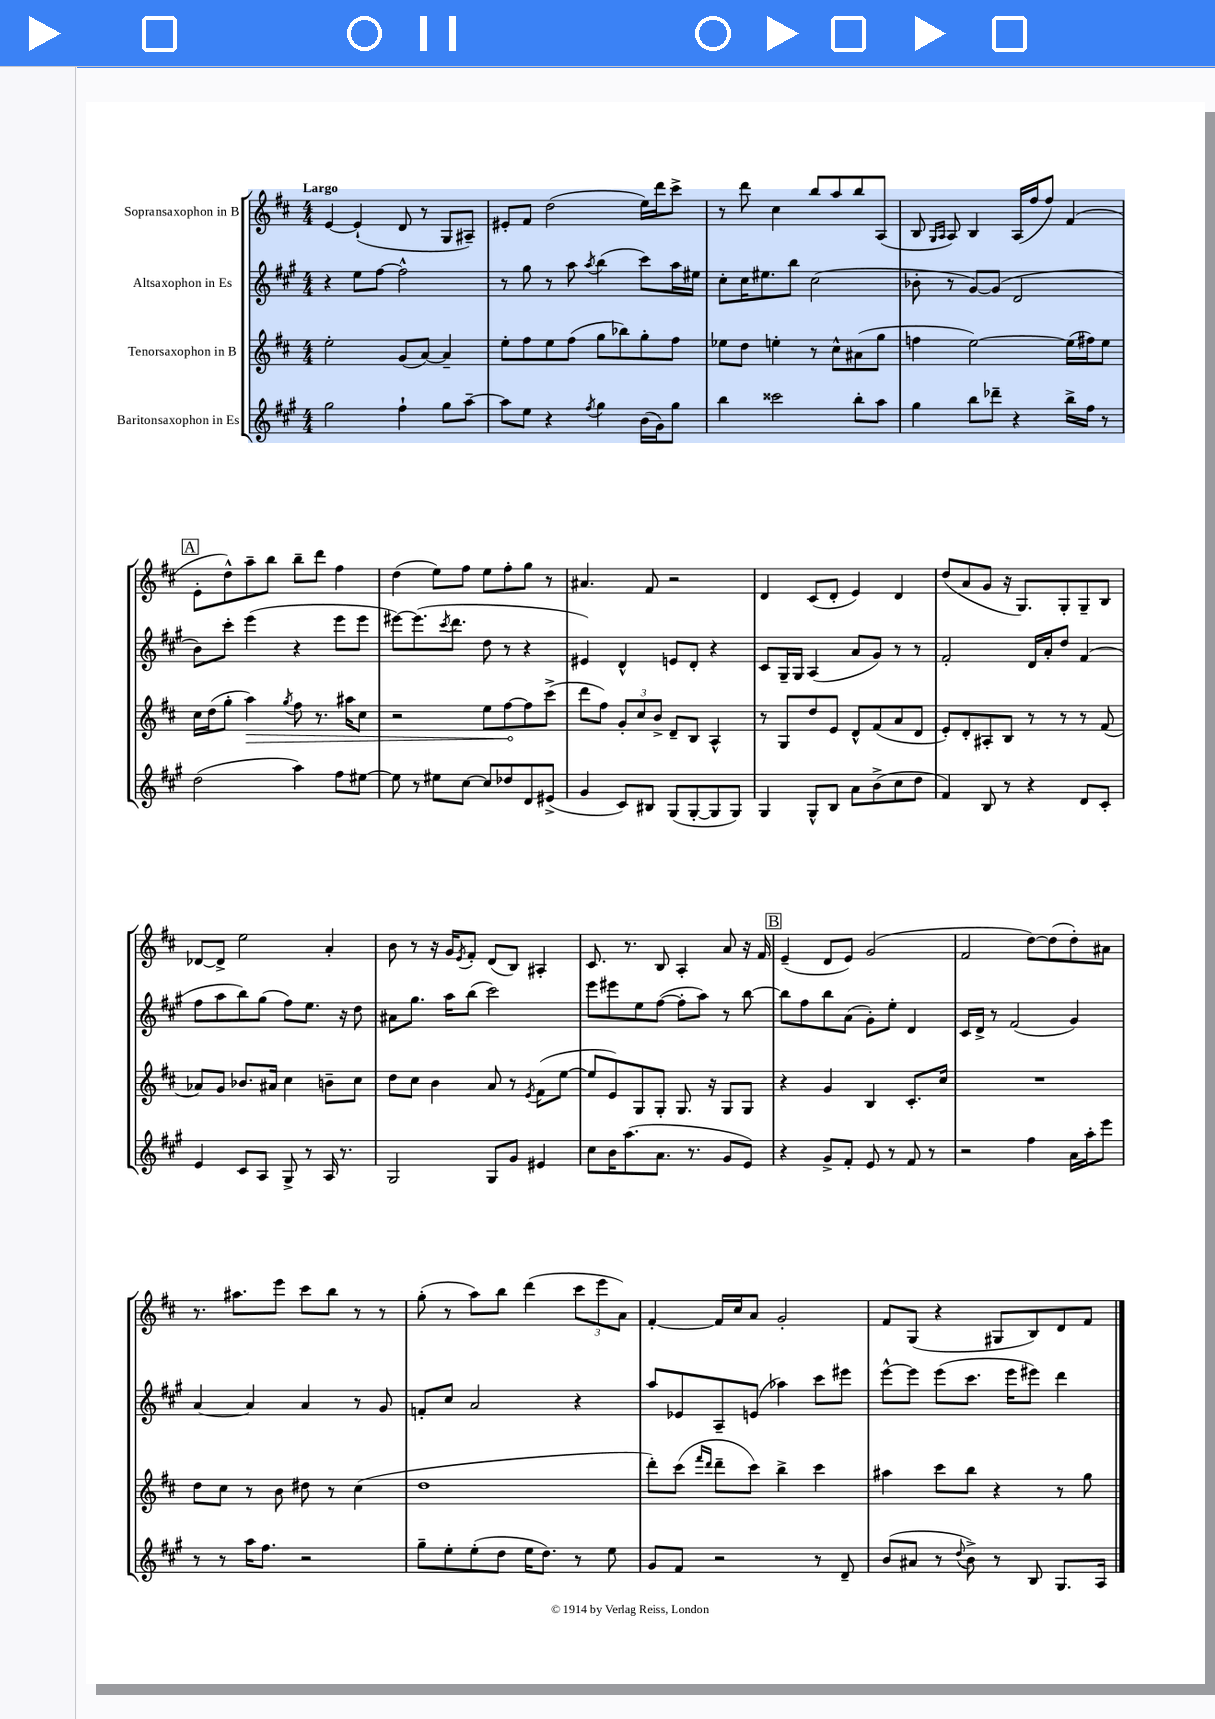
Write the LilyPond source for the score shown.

<<
\new StaffGroup <<
\new Staff = "s0" \with { instrumentName = "Sopransaxophon in B" } {
    \clef treble \key d \major \numericTimeSignature \time 4/4 \tempo "Largo"
    e'4~ e'4-!( d'8 r8 g8 ais8--) |
    eis'8-. fis'8 d''2( e''16) d'''16 cis'''8-> |
    r8 d'''8 cis''4 b''8 a''8 b''8 a8( |
    b8 \grace { g16 a16 } a8) b4 a16( fis''16 fis''8) fis'4( |
    \mark \markup { \box "A" } e'8-. d''8-^) a''8-- b''8 b''8-- d'''8 fis''4 |
    d''4( e''8) fis''8 e''8 fis''8-. g''8 r8 |
    ais'4. fis'8 r2 |
    d'4 cis'8( d'8-. e'4) d'4 |
    d''8( a'8 g'8 r16 g8.) g8-. g8-- b8 |
    des'8~ des'8-> e''2 a'4-. |
    b'8 r8 r16 g'16 \acciaccatura { e'8 } fis'8-. d'8( b8) ais4-. |
    cis'8. r8. b8 a4-. a'8 r16 fis'16 |
    \mark \markup { \box "B" } e'4--( d'8 e'8) g'2( |
    fis'2 d''8~) d''8( d''8-.) ais'8 |
    r8. ais''8. e'''8 cis'''8 b''8 r8 r8 |
    g''8-.( r8 a''8) b''8 d'''4( \tuplet 3/2 { cis'''8 e'''8 a'8) } |
    fis'4~-. fis'16 cis''16 a'8 g'2-. |
    fis'8 g8( r4 gis8 b8) d'8 fis'8 \bar "|." |
}
\new Staff = "s1" \with { instrumentName = "Altsaxophon in Es" } {
    \clef treble \key a \major \numericTimeSignature \time 4/4
    r4 e''8 fis''8~ fis''2-^ |
    r8 gis''8 r8 a''8 \acciaccatura { a''8 } b''4( cis'''8) a''16 eis''16 |
    cis''8-. cis''16 eis''8. b''8 cis''2( |
    bes'8-. r8 gis'8~) gis'8( d'2 |
    \mark \markup { \box "A" } b'8) cis'''8-. e'''4( r4 e'''8 e'''8 |
    eis'''8~) eis'''8.( \acciaccatura { cis'''8 } d'''8. d''8 r8 r4 |
    eis'4) d'4-^ e'8 d'8-. r4 |
    cis'8 gis16-- gis16 a4( a'8 gis'8) r8 r8 |
    fis'2-. d'16 a'16-. d''8 fis'4( |
    fis''8 a''8 b''8) gis''8( fis''8) e''8. r16 d''8 |
    ais'8 gis''8. a''16 b''8( cis'''2) |
    e'''8 eis'''8 e''8 fis''8~( fis''8-. a''8) r8 b''8~ |
    \mark \markup { \box "B" } b''8 fis''8 b''8 a'8( gis'8-.) e''8-. d'4 |
    cis'16 d'16-> r8 fis'2( gis'4) |
    a'4~ a'4 a'4 r8 gis'8 |
    f'8-. cis''8 a'2 r4 |
    a''8 ees'8 a8-- e'8( aes''4) cis'''8 eis'''8 |
    e'''8~-^ e'''8 e'''8( cis'''8. e'''16 eis'''8) d'''4 \bar "|." |
}
\new Staff = "s2" \with { instrumentName = "Tenorsaxophon in B" } {
    \clef treble \key d \major \numericTimeSignature \time 4/4
    e''2-. g'8( a'8~) a'4-- |
    e''8-. fis''8 e''8 fis''8( g''8 bes''8) g''8-. fis''8 |
    ees''8 d''8 e''4-. r8 cis''8-^ ais'8( g''8 |
    f''4 e''2~) e''16( fis''16) e''8 |
    \mark \markup { \box "A" } cis''16 d''16( g''8-. \once \override Hairpin.circled-tip = ##t a''4\>) \acciaccatura { g''8 } fis''8 r8. ais''16 cis''8 |
    r2 e''8 fis''8~\! fis''8 cis'''8->( |
    d'''8 fis''8) \tuplet 3/2 { g'8-. cis''8 b'8-> } d'8-- b8 a4-^ |
    r8 g8 d''8 e'8 d'8-^ fis'8( a'8 d'8 |
    e'8-.) d'8-. ais8-. b8 r8 r8 r8 fis'8( |
    aes'8) g'8 bes'8. ais'16 cis''4 b'8-- cis''8 |
    d''8 cis''8 b'4 a'8 r8 \acciaccatura { e'8 } fis'8( e''8~ |
    e''8 e'8) g8 g8-. g8. r16 g8 g8 |
    \mark \markup { \box "B" } r4 g'4 b4 cis'8.-. cis''16 |
    R1 |
    d''8 cis''8 r8 b'8 dis''8 r8 cis''4( |
    d''1 |
    d'''8-.) cis'''8( \grace { fis'''16 d'''16 } d'''8-- cis'''8) b''4-> cis'''4 |
    ais''4 cis'''8 b''8 r4 r8 g''8 \bar "|." |
}
\new Staff = "s3" \with { instrumentName = "Baritonsaxophon in Es" } {
    \clef treble \key a \major \numericTimeSignature \time 4/4
    gis''2 fis''4-! gis''8 a''8~-- |
    a''8 e''8 r4 \acciaccatura { fis''8 } gis''4 b'16( gis'16) gis''8 |
    b''4 cisis'''2 b''8-. a''8 |
    gis''4 b''8 des'''8-- r4 b''16-> fis''16 r8 |
    \mark \markup { \box "A" } d''2( a''4) fis''8 eis''8~ |
    eis''8 r8 eis''8 cis''8~ cis''8 des''8 d'8 eis'8->( |
    gis'4 cis'8) bis8 gis8( gis8~-. gis8 gis8) |
    gis4 gis8-^ b8 a'8 b'8->( cis''8 d''8 |
    fis'4) b8 r8 r4 d'8 cis'8-. |
    e'4 cis'8 a8 gis8-> r8 a16 r8. |
    gis2 gis8 gis'8 eis'4 |
    cis''8 b'16 a''8.( a'8. r8. gis'8 e'8) |
    \mark \markup { \box "B" } r4 gis'8-> fis'8-. e'8 r8 fis'8 r8 |
    r2 fis''4 a'16 a''16-. e'''8 |
    r8 r8 a''16 fis''8. r2 |
    gis''8-- e''8-. e''8-.( d''8 e''16 d''8.) r8 e''8 |
    gis'8 fis'8 r2 r8 d'8-- |
    b'8( ais'8 r8 \appoggiatura { d''8 } b'8->) r8 b8 gis8. a16 \bar "|." |
}
>>
>>
\layout { \context { \Score \remove "Bar_number_engraver" } }
